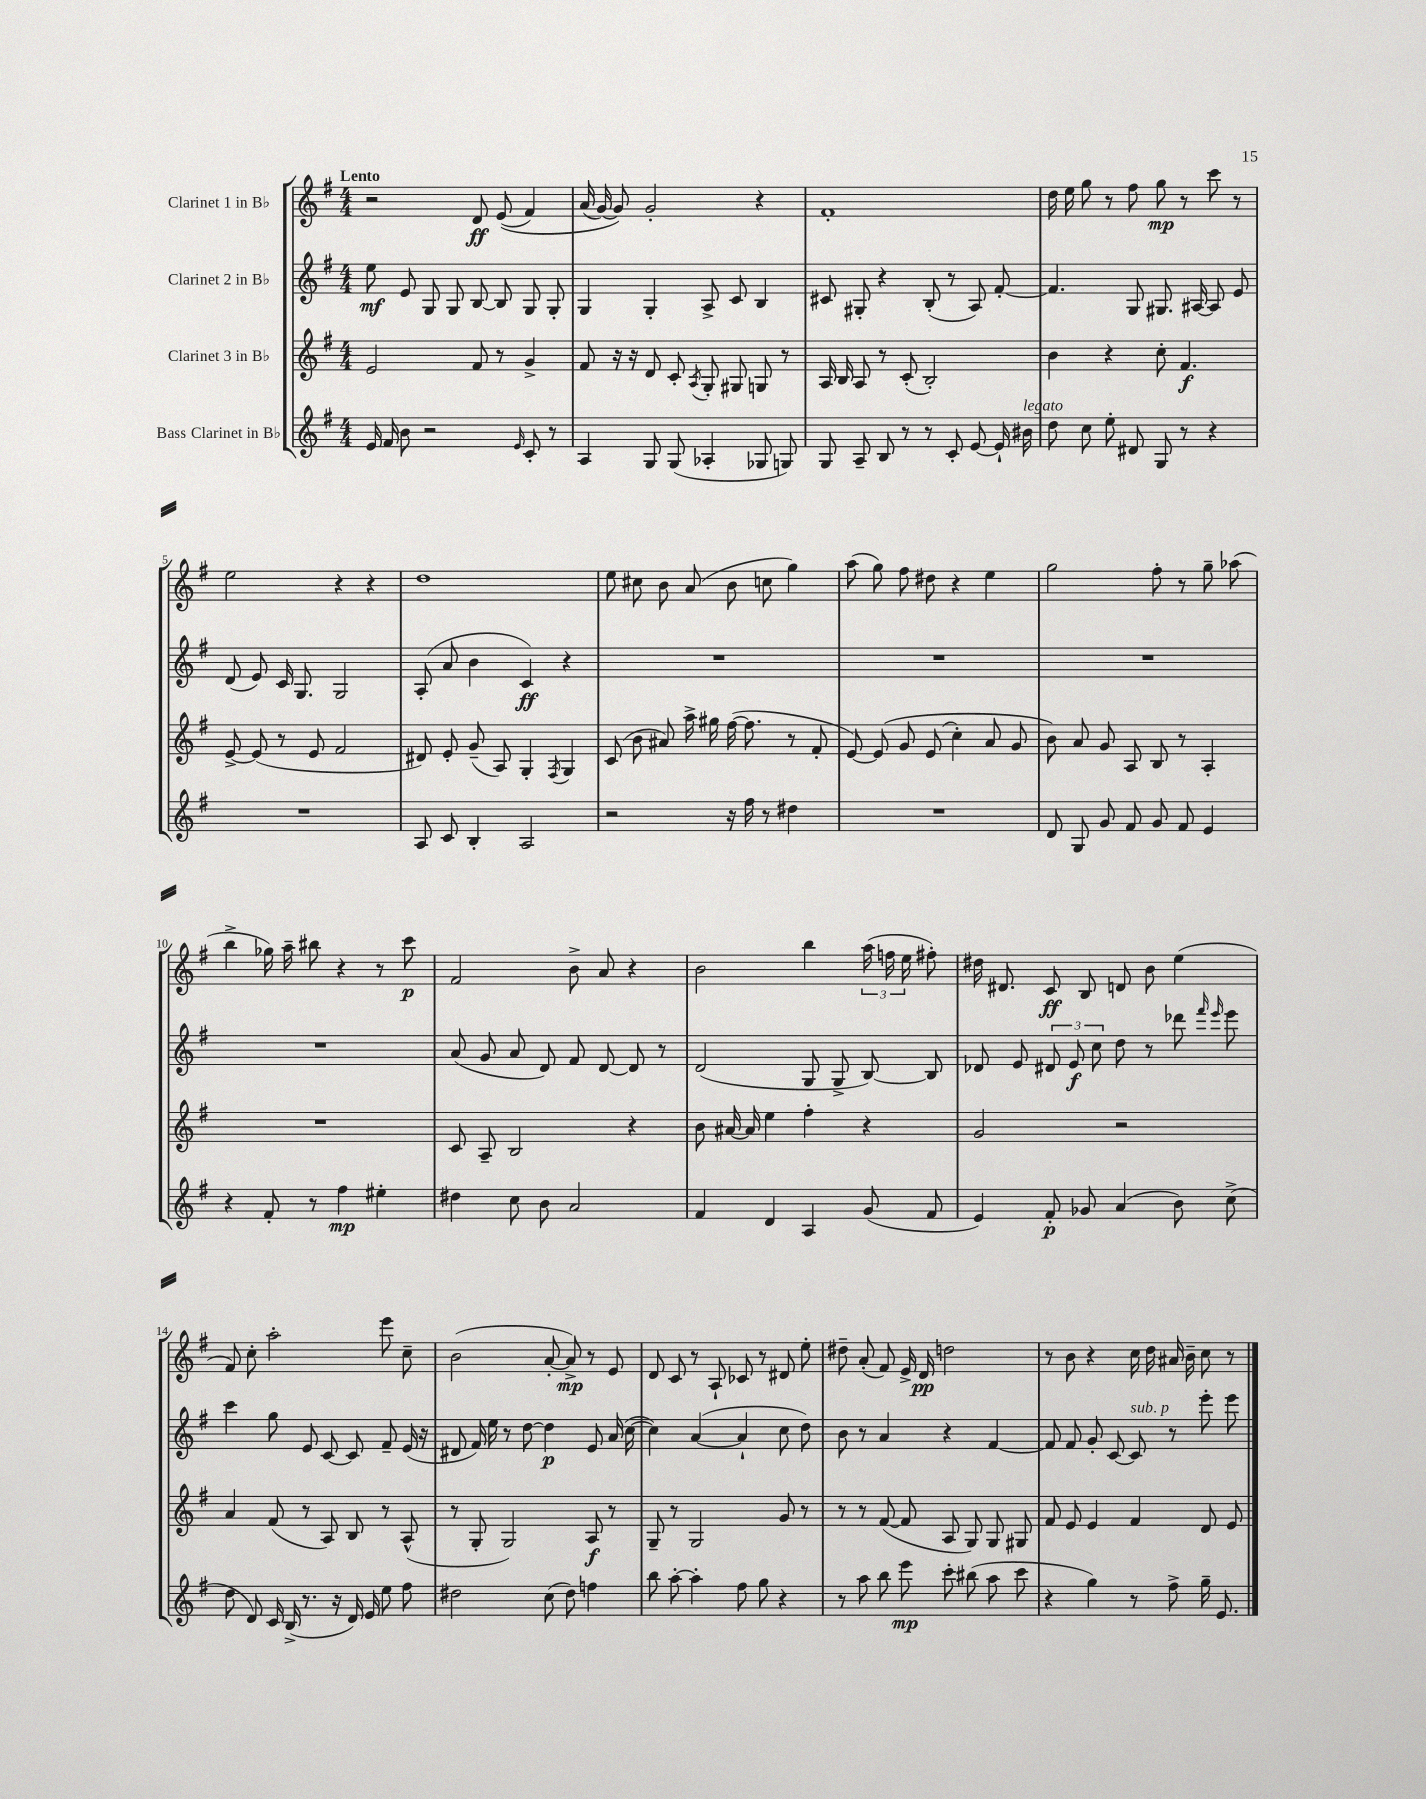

**kern	**dynam	**kern	**dynam	**kern	**dynam	**kern	**dynam
*part4	*part4	*part3	*part3	*part2	*part2	*part1	*part1
*staff4	*staff4	*staff3	*staff3	*staff2	*staff2	*staff1	*staff1
*I"Bass Clarinet in B♭	*	*I"Clarinet 3 in B♭	*	*I"Clarinet 2 in B♭	*	*I"Clarinet 1 in B♭	*
*clefG2	*	*clefG2	*	*clefG2	*	*clefG2	*
*k[f#]	*	*k[f#]	*	*k[f#]	*	*k[f#]	*
*M4/4	*	*M4/4	*	*M4/4	*	*M4/4	*
=1	=1	=1	=1	=1	=1	=1	=1
!	!	!	!	!	!	!LO:TX:a:B:t=Lento	!
16e/	.	2e/	.	8ee\	mf	2r	.
16f#/	.	.	.	.	.	.	.
8b\	.	.	.	8e/	.	.	.
2r	.	.	.	8G/	.	.	.
.	.	.	.	8G/	.	.	.
.	.	8f#/	.	[8B/	.	8d/	ff
.	.	8r	.	8B/]	.	((8e/	.
16qqe/	.	.	.	.	.	.	.
8c'/	.	4g^/	.	8G/	.	4f#/)	.
8r	.	.	.	8G'/	.	.	.
=2	=2	=2	=2	=2	=2	=2	=2
4A/	.	8f#/	.	4G/	.	(16a/	.
.	.	.	.	.	.	[16g/)	.
.	.	16r	.	.	.	8g/])	.
.	.	16r	.	.	.	.	.
8G/	.	8d/	.	4G'/	.	2g'/	.
(8G/	.	8c'/	.	.	.	.	.
.	.	8qA/	.	.	.	.	.
4A-X'/	.	8G'/	.	8A^/	.	.	.
.	.	8G#X/	.	8c/	.	.	.
8G-X/	.	8Gn/	.	4B/	.	4r	.
8Gn/)	.	8r	.	.	.	.	.
=3	=3	=3	=3	=3	=3	=3	=3
8G/	.	16A/	.	8c#X/	.	1f#'	.
.	.	16B/	.	.	.	.	.
8A~/	.	8A/	.	8G#X'/	.	.	.
8B/	.	8r	.	4r	.	.	.
8r	.	(8c'/	.	.	.	.	.
8r	.	2B'/)	.	(8B'/	.	.	.
8c'/	.	.	.	8r	.	.	.
[8e/	.	.	.	8A/)	.	.	.
16e`/]	.	.	.	[8f#'/	.	.	.
!LO:TX:a:i:t=legato	!	!	!	!	!	!	!
16b#X\	.	.	.	.	.	.	.
=4	=4	=4	=4	=4	=4	=4	=4
8dd\	.	4b\	.	4.f#/]	.	16dd\	.
.	.	.	.	.	.	16ee\	.
8cc\	.	.	.	.	.	8gg\	.
8ee'\	.	4r	.	.	.	8r	.
8d#X/	.	.	.	8G/	.	8ff#\	.
8G/	.	8cc'\	.	8.G#X/	.	8gg\	mp
8r	.	4.f#/	f	.	.	8r	.
.	.	.	.	[16A#X/	.	.	.
4r	.	.	.	8A#/]	.	8ccc\	.
.	.	.	.	8e/	.	8r	.
!!LO:LB:g=z
=5	=5	=5	=5	=5	=5	=5	=5
1r	.	[8e^/	.	(8d/	.	2ee\	.
.	.	(8e/]	.	8e/)	.	.	.
.	.	8r	.	16c/	.	.	.
.	.	.	.	8.G/	.	.	.
.	.	8e/	.	.	.	.	.
.	.	2f#/	.	2G/	.	4r	.
.	.	.	.	.	.	4r	.
=6	=6	=6	=6	=6	=6	=6	=6
8A/	.	8d#X/)	.	(8A'/	.	1dd	.
8c/	.	8e'/	.	8a/	.	.	.
4B'/	.	(8g~/	.	4b\	.	.	.
.	.	8A/)	.	.	.	.	.
2A/	.	4G'/	.	4c/)	ff	.	.
.	.	8qF#/	.	.	.	.	.
.	.	4G/	.	4r	.	.	.
=7	=7	=7	=7	=7	=7	=7	=7
2r	.	(8c/	.	1r	.	8ee\	.
.	.	8b\	.	.	.	8cc#X\	.
.	.	8a#X/)	.	.	.	8b\	.
.	.	16aa^\	.	.	.	(8a/	.
.	.	16gg#X\	.	.	.	.	.
16r	.	([16ff#\	.	.	.	8b\	.
16ff#\	.	8.ff#\]	.	.	.	.	.
8r	.	.	.	.	.	8ccn\	.
4dd#X\	.	8r	.	.	.	4gg\)	.
.	.	8f#'/	.	.	.	.	.
=8	=8	=8	=8	=8	=8	=8	=8
1r	.	[8e/)	.	1r	.	(8aa\	.
.	.	(8e/]	.	.	.	8gg\)	.
.	.	8g/	.	.	.	8ff#\	.
.	.	(8e/	.	.	.	8dd#X\	.
.	.	4cc'\)	.	.	.	4r	.
.	.	8a/	.	.	.	4ee\	.
.	.	8g/	.	.	.	.	.
=9	=9	=9	=9	=9	=9	=9	=9
8d/	.	8b\)	.	1r	.	2gg\	.
8G/	.	8a/	.	.	.	.	.
8g/	.	8g/	.	.	.	.	.
8f#/	.	8A/	.	.	.	.	.
8g/	.	8B/	.	.	.	8ff#'\	.
8f#/	.	8r	.	.	.	8r	.
4e/	.	4A'/	.	.	.	8gg~\	.
.	.	.	.	.	.	(8aa-X\	.
!!LO:LB:g=z
=10	=10	=10	=10	=10	=10	=10	=10
4r	.	1r	.	1r	.	4bb^\	.
8f#'/	.	.	.	.	.	16gg-X\)	.
.	.	.	.	.	.	16aa~\	.
8r	.	.	.	.	.	8bb#X\	.
4ff#\	mp	.	.	.	.	4r	.
4ee#X'\	.	.	.	.	.	8r	.
.	.	.	.	.	.	8ccc\	p
=11	=11	=11	=11	=11	=11	=11	=11
4dd#X\	.	8c/	.	(8a/	.	2f#/	.
.	.	8A~/	.	8g/	.	.	.
8cc\	.	2B/	.	8a/	.	.	.
8b\	.	.	.	8d/)	.	.	.
2a/	.	.	.	8f#/	.	8b^\	.
.	.	.	.	[8d/	.	8a/	.
.	.	4r	.	8d/]	.	4r	.
.	.	.	.	8r	.	.	.
=12	=12	=12	=12	=12	=12	=12	=12
4f#/	.	8b\	.	(2d/	.	2b\	.
.	.	[16a#X/	.	.	.	.	.
.	.	16a#/]	.	.	.	.	.
4d/	.	4ee\	.	.	.	.	.
4A/	.	4ff#'\	.	8G/	.	4bb\	.
.	.	.	.	8G^/	.	.	.
(8g/	.	4r	.	[8B/)	.	(24aa\	.
.	.	.	.	.	.	24ffn\	.
.	.	.	.	.	.	24ee\	.
8f#/	.	.	.	8B/]	.	8ff#X'\)	.
=13	=13	=13	=13	=13	=13	=13	=13
4e/)	.	2g/	.	8d-X/	.	16dd#X\	.
.	.	.	.	.	.	8.d#X/	.
.	.	.	.	8e/	.	.	.
8f#'/	p	.	.	12d#X/	.	8c/	ff
.	.	.	.	12e/	f	.	.
8g-X/	.	.	.	.	.	8B/	.
.	.	.	.	12cc\	.	.	.
(4a/	.	2r	.	8dd\	.	8dn/	.
.	.	.	.	8r	.	8b\	.
8b\)	.	.	.	8ddd-X\	.	(4ee\	.
.	.	.	.	16qqfff#/	.	.	.
.	.	.	.	16qqeee/	.	.	.
(8cc^\	.	.	.	8eee\	.	.	.
!!LO:LB:g=z
=14	=14	=14	=14	=14	=14	=14	=14
8dd\	.	4a/	.	4ccc\	.	8f#/)	.
8d/)	.	.	.	.	.	8cc'\	.
16c/	.	(8f#/	.	8gg\	.	2aa'\	.
(16B^/	.	.	.	.	.	.	.
8.r	.	8r	.	8e/	.	.	.
.	.	8A/)	.	[8c/	.	.	.
16r	.	.	.	.	.	.	.
16d/)	.	8B/	.	8c/]	.	.	.
16e/	.	.	.	.	.	.	.
8ee\	.	8r	.	8f#~/	.	8eee\	.
8ff#\	.	(8A^^/	.	(16e/	.	8cc~\	.
.	.	.	.	16r	.	.	.
=15	=15	=15	=15	=15	=15	=15	=15
2dd#X\	.	8r	.	8d#X/	.	(2b\	.
.	.	8G'/	.	16f#/)	.	.	.
.	.	.	.	16ee\	.	.	.
.	.	2G/)	.	8r	.	.	.
.	.	.	.	[8dd\	.	.	.
(8cc\	.	.	.	4dd\]	p	[8a'/	.
8dd#\)	.	.	.	.	.	8a^/])	mp
4ffn\	.	8A/	f	8e/	.	8r	.
.	.	8r	.	(16a/	.	8e/	.
.	.	.	.	[16cc\	.	.	.
=16	=16	=16	=16	=16	=16	=16	=16
8bb\	.	8G~/	.	4cc\])	.	8d/	.
[8aa'\	.	8r	.	.	.	8c/	.
4aa'\]	.	2G/	.	([4a/	.	8r	.
.	.	.	.	.	.	8A`/	.
8ff#\	.	.	.	4a`/]	.	8c-X/	.
8gg\	.	.	.	.	.	8r	.
4r	.	8g/	.	8cc\	.	8d#X/	.
.	.	8r	.	8dd\)	.	8ee'\	.
=17	=17	=17	=17	=17	=17	=17	=17
8r	.	8r	.	8b\	.	8dd#X~\	.
8aa\	.	8r	.	8r	.	(8a'/	.
8bb\	.	([8f#/	.	4a/	.	8f#/)	.
8eee\	mp	8f#/]	.	.	.	16e^/	.
.	.	.	.	.	.	16d/	pp
8ccc'\	.	8A/	.	4r	.	2ddn\	.
(8bb#X\	.	8G/)	.	.	.	.	.
8aa\	.	8G/	.	[4f#/	.	.	.
8ccc\	.	8G#X/	.	.	.	.	.
=18	=18	=18	=18	=18	=18	=18	=18
4r	.	8f#/	.	8f#/]	.	8r	.
.	.	8e/	.	8f#/	.	8b\	.
4gg\)	.	4e/	.	8g'/	.	4r	.
.	.	.	.	[8c/	.	.	.
!	!	!	!	!LO:TX:a:i:t=sub. p	!	!	!
8r	.	4f#/	.	8c/]	.	16cc\	.
.	.	.	.	.	.	16dd\	.
8ff#^\	.	.	.	8r	.	16a#X/	.
.	.	.	.	.	.	16b~\	.
16gg~\	.	8d/	.	8eee'\	.	8cc\	.
8.e/	.	.	.	.	.	.	.
.	.	8e/	.	8eee\	.	8r	.
==	==	==	==	==	==	==	==
*-	*-	*-	*-	*-	*-	*-	*-
